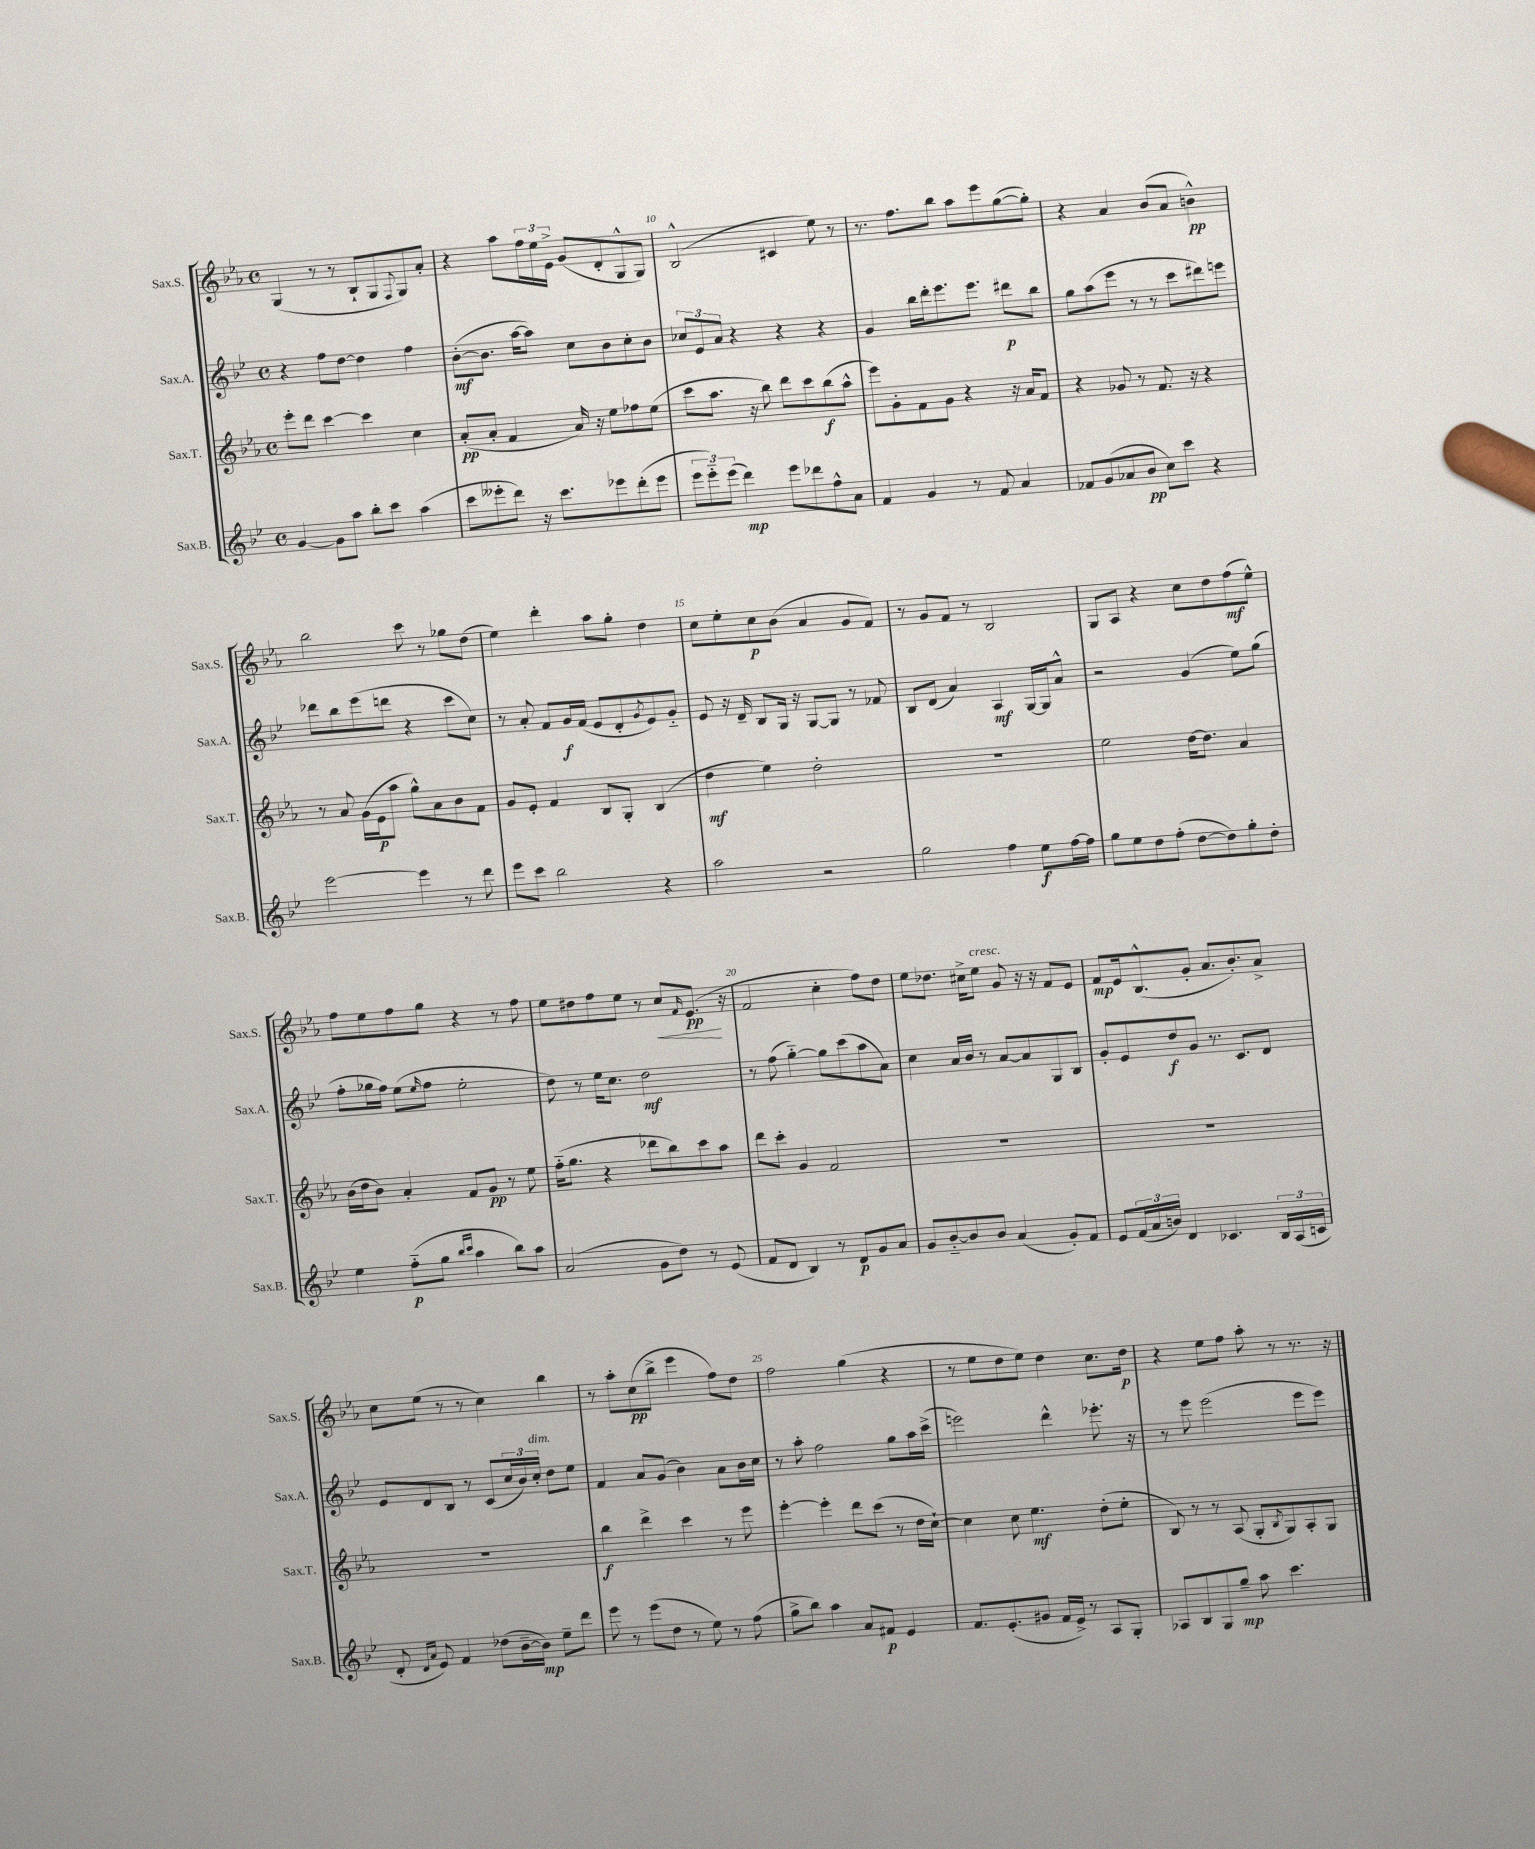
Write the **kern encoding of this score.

**kern	**kern	**kern	**kern
*staff4	*staff3	*staff2	*staff1
*clefG2	*clefG2	*clefG2	*clefG2
*k[b-e-]	*k[b-e-a-]	*k[b-e-]	*k[b-e-a-]
*M4/4	*M4/4	*M4/4	*M4/4
*met(c)	*met(c)	*met(c)	*met(c)
[4g	8eee-'	4r	(4G
.	8ddd	.	.
8g]	[4ccc	8ff	8r
8aa	.	[8dd	8r
8bb-'	4ccc]	4dd]	8B-`
8ccc	.	.	8G
.	.	.	8qqF
(4aa	4cc	4ff	8G)
.	.	.	8a-'
=	=	=	=
8ccc	(8a-'	([8b-'	4r
8eee--'	8a-'	8.b-]	.
8ddd)	4f	.	8aa-
.	.	[16aa	.
16r	.	8aa])	24ff
.	.	.	24ee-
8.ccc	.	.	.
.	.	.	24e-^
.	16a-)	8cc	(8g
.	16r	.	.
8eee-	8ee-	8b-	8d'
(8ddd'	8ff-	8cc'	8G^^
8eee-	(8ee-	8b-	8G)
=	=	=	=
12eee-	8ccc	12cc-	(2B-^^
12eee-'~)	.	12e-	.
.	8.aa-	.	.
(12eee-	.	12a	.
4ddd)	.	4r	.
.	16r	.	.
.	8bb-)	.	.
8eee-	8ddd	4r	4c#
8ddd-	8ccc	.	.
8ff^^	(8bb-	4r	8ee-)
8a	8aa-^^	.	8r
=	=	=	=
4f	8eee-)	4g	8.r
.	8g'	.	.
.	.	.	8.ff
4g	8f	16bb-	.
.	.	16ddd'	.
.	8g	8.eee-	8bb-
8r	4r	.	8aa-
.	.	8.eee-	.
8f	.	.	8eee-
4a	16r	8ddd#	([8gg
.	16a-	.	.
.	8f	8bb-	8gg'])
=	=	=	=
8f-	4r	8gg	4r
(8g	.	(8aa	.
8a-	8g-	8eee-	4a-
8b-	8r	8r	.
8cc)	8.f	8r	(8b-
8ccc	.	8ccc	8a-
.	16r	.	.
4r	4r	8ddd#)	4b^^)
.	.	8eee	.
=	=	=	=
[2eee-	8r	8ddd-	2bb-
.	8a-	8bb-	.
.	(16g	(8eee-	.
.	16e-	.	.
.	8aa-	8ddd	.
4eee-]	8gg^^)	4r	8ccc
.	8a-	.	8r
8r	8b-	8ccc	8gg-
8ddd	8f	8cc)	(8dd
=	=	=	=
8eee-	8g	8r	4ee-)
8ccc	8e-'	8a'	.
2bb-	4f	8f	4ddd'
.	.	16g	.
.	.	(16f	.
.	8B-	8e-	8aa-
.	8G'	8d'	8gg'
.	.	8qg	.
4r	(4B-	8e-)	4dd
.	.	8g'~	.
=	=	=	=
2aa	4dd	8e-	8cc
.	.	16r	8ee-'
.	.	16d~	.
.	4ee-)	8B-	8cc
.	.	16G	(8b-
.	.	16r	.
2r	2dd'	[8G	4a-
.	.	8G]	.
.	.	8r	8g
.	.	8f-	8f)
=	=	=	=
2gg	1r	8B-	8r
.	.	(8d	8g
.	.	4a)	8f
.	.	.	8r
4ff	.	4A	2B-
8ee-	.	[16G	.
.	.	16G]	.
[16ff	.	8a^^	.
16ff]	.	.	.
=	=	=	=
8gg	2ee-	2r	8G
8ee-	.	.	8A-
8dd	.	.	4r
(8ff'	.	.	.
[8dd	[16dd	(4g	8cc
.	8.dd]	.	.
8dd])	.	.	8dd
8gg'	4a-	8ee-)	(8ff
8dd'	.	(8gg	8ee-^^)
=	=	=	=
4ee-	(16b-	8ff'	8ff
.	16dd	.	.
.	8b-)	16gg-	8ee-
.	.	16ff)	.
(8ff'~	4a-'	(8ee-	8ff
.	.	16qqee-	.
8gg	.	8ff	8gg
16qqbb-	.	.	.
16qqccc	.	.	.
4aa	8f	2ee-'	4r
.	8g	.	.
8bb-)	8r	.	8r
8aa	8ee-	.	8ff
=	=	=	=
(2a	(16ff'~	8dd)	8ee-
.	8.gg	.	.
.	.	8r	8dd#
.	4r	16ee-	8ff
.	.	8.cc	.
.	.	.	8ee-
8g	8ddd-	2dd	8r
8dd)	8bb-)	.	8cc
.	.	.	16qqf
8r	8ccc	.	(8.e-
(8e-	8aa-	.	.
.	.	.	16r
=	=	=	=
8f	8ddd	8r	2f
8d	8ccc'	(8ff	.
4B-)	4g	[4gg'~)	.
8r	2f	8gg]	4cc'
8d	.	(8ccc	.
8g	.	8aa	8ff)
8a	.	8a)	8dd
=	=	=	=
8g	1r	4cc	8ee-
[8b-'~	.	.	8.dd-
8b-]	.	16a	.
.	.	16b-	16cc#^
8b-	.	8r	8ee-
(4a	.	[8a	8g
.	.	8a]	16r
.	.	.	16r
8g')	.	8G	8f
8f	.	8B-	8e-
=	=	=	=
8e-	1r	8g'	8f
(24f	.	8e-	16e-
24a	.	.	.
.	.	.	(8.B-^^
24b)	.	.	.
4d	.	8dd	.
.	.	8g	8g'
4.c-	.	8.r	8.a-
.	.	8.c	8.b-')
24B-	.	8d	8a-^
(24A	.	.	.
24c	.	.	.
=	=	=	=
8d'	1r	8e-	8cc
16qqd	.	.	.
16qqa	.	.	.
8e-)	.	8d	(8ee-
4f	.	8B-	8r
.	.	8r	8r
(8dd-	.	(8c	4cc)
[16b-~	.	24cc	.
.	.	24b-)	.
16b-])	.	.	.
.	.	24cc'	.
8ee-~	.	8dd	4bb-
8ddd	.	8ee-	.
=	=	=	=
8eee-	4bb-	4f	8r
8r	.	.	8aa-'
(8eee-	4ddd^	8a	(8cc
8dd	.	(8g	8bb-^
8r	4ccc	4b-)	4eee-
8ee-)	.	.	.
8r	8r	8a	8ff)
(8ff	8eee-	16b-	8dd
.	.	16cc	.
=	=	=	=
8gg^	[4eee-'	8r	2ff
8bb-)	.	8aa'	.
4aa	4eee-']	2ff	.
8a	8ddd	.	(4gg
8f#	(8ccc	.	.
4e-	8r	8gg	4r
.	16dd	16aa	.
.	[16cc`)	(16ccc^	.
=	=	=	=
8.f	4cc]	2eee)	8r
.	.	.	8ee-
(8.e-'	.	.	.
.	8cc	.	8dd
8g#	4.ee-	.	8ee-)
16f	.	4ddd^^	4dd
16e-^)	.	.	.
8r	.	.	.
8A	(8dd'	8.eee-'	8.cc
8G'	8ee-'	.	.
.	.	16r	16dd
=	=	=	=
8A-	8B-)	8r	4r
8B-	8r	8eee-	.
8G	8r	(2eee-	8ee-
8gg~	(8A-	.	8ff
8aa	8G'	.	8aa-'
.	8qB-	.	.
4.ccc	8G)	.	8r
.	8A-'	8eee-	8.r
.	8G	8eee-)	.
.	.	.	16r
==	==	==	==
*-	*-	*-	*-
